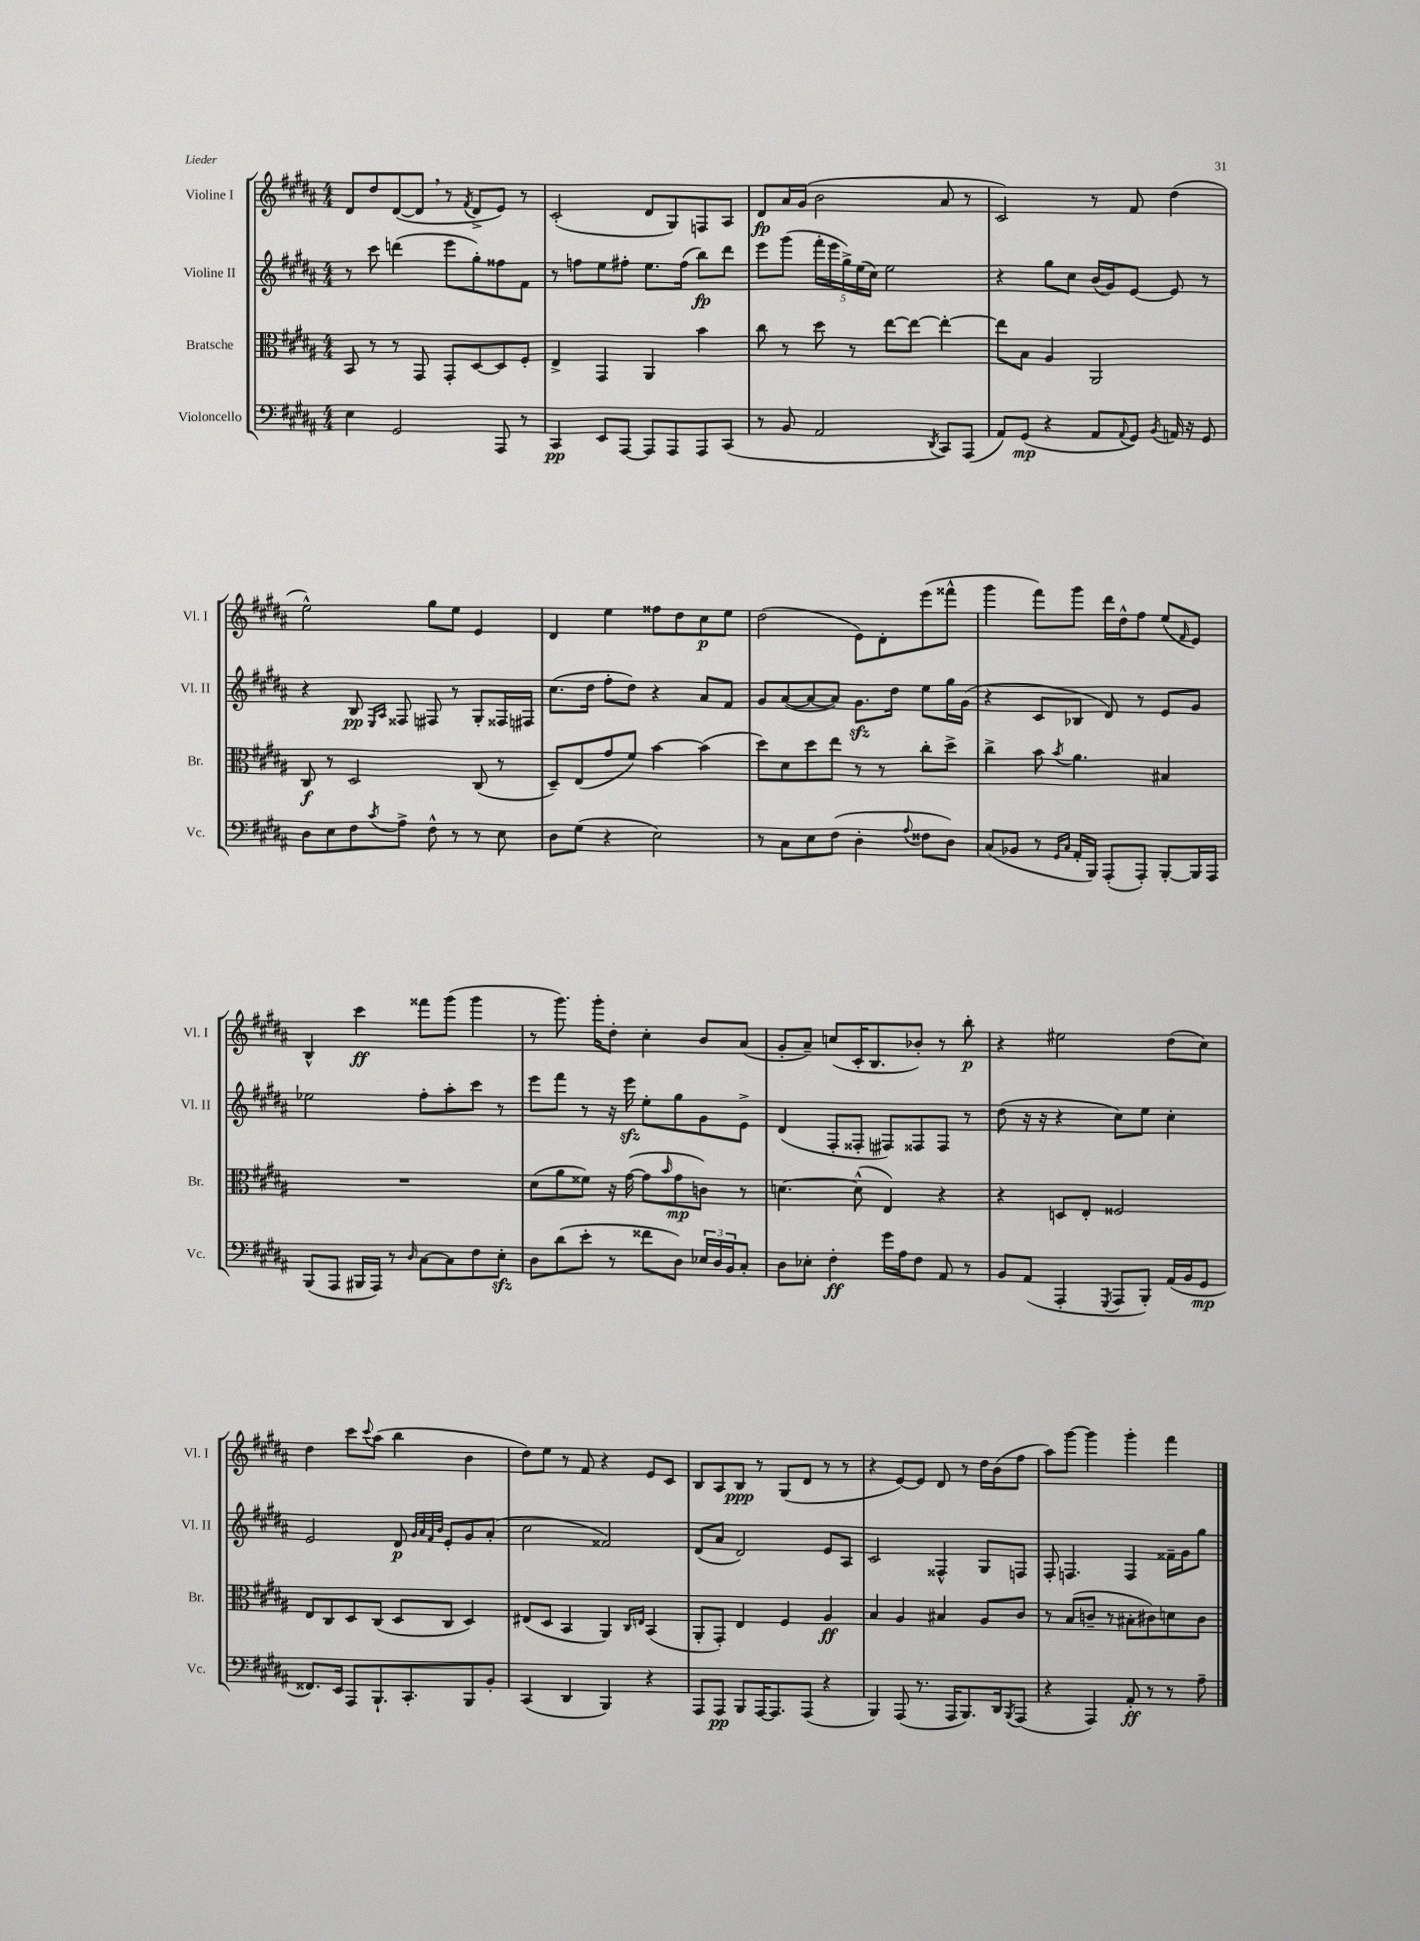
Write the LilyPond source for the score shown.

<<
\new StaffGroup <<
\new Staff = "s0" \with { instrumentName = "Violine I" shortInstrumentName = "Vl. I" } {
    \clef treble \key b \major \numericTimeSignature \time 4/4
    dis'8 dis''8 dis'8~( dis'8 \breathe r8 \acciaccatura { fis'8 } dis'8-> e'8) r8 |
    cis'2-.( dis'8 gis8) f8 ais8 |
    dis'8\fp ais'16 gis'16( b'2 ais'8 r8 |
    cis'2) r8 fis'8 dis''4( |
    e''2-^) gis''8 e''8 e'4 |
    dis'4 e''4 fisis''8 dis''8 cis''8\p e''8 |
    dis''2( e'8) dis'8-. e'''8( fisis'''8-^ |
    gis'''4 fis'''8) gis'''8 dis'''16 dis''16-^ fis''8 e''8( \grace { fis'16 } e'8) |
    b4-^ cis'''4\ff fisis'''8 gis'''8( gis'''4 |
    r8 gis'''8.) gis'''16-. dis''8-. cis''4-. b'8 ais'8( |
    gis'8-. ais'8--) c''8( cis'16-. b8. bes'8-.) r8 b''8-.\p |
    r4 eis''2 dis''8( cis''8) |
    dis''4 cis'''8 \appoggiatura { cis'''8 } ais''8( b''4 b'4 |
    dis''8) e''8 r8 fis'8 r4 e'8 cis'8 |
    b8 ais8 b8\ppp r8 gis8( dis'8 r8 r8 |
    r4 e'8~) e'8 dis'8 r8 dis''16 b'16( fis''8 |
    ais''8) gis'''8~ gis'''4 gis'''4-. fis'''4 \bar "|." |
}
\new Staff = "s1" \with { instrumentName = "Violine II" shortInstrumentName = "Vl. II" } {
    \clef treble \key b \major \numericTimeSignature \time 4/4
    r8 cis'''8 d'''4( e'''8 gis''8-.) fisis''8 fis'8 |
    r8 f''8 e''8 fis''8-. e''8. fis''16( b''8\fp) dis'''8 |
    e'''8 gis'''8( \tuplet 5/4 { fis'''16-. e'''16 gis''16->) e''16( cis''16) } e''2 |
    r4 gis''8 cis''8 b'16( gis'16) e'8~ e'8 r8 |
    r4 b8\pp \grace { e16 ais16 } fisis8 fis8 r8 gis8-. fisis16 fis16 |
    cis''8.( dis''16 fis''8-. dis''8) r4 ais'8 fis'8 |
    gis'8 ais'8~( ais'8~ ais'8) gis'8.\sfz dis''16 e''8 gis''16 gis'16( |
    r4 cis'8 bes8 dis'8) r8 e'8 gis'8 |
    ees''2 fis''8-. ais''8-. cis'''8 r8 |
    e'''8 fis'''8 r8 r16 e'''16\sfz e''8-. gis''8 gis'8 e'8-> |
    dis'4( fis8-. fisis8-. fis8) fisis8 fisis8 r8 |
    dis''8( r16 r16 r4 cis''8) e''8 cis''4-. |
    e'2 dis'8\p \grace { gis'32 ais'32 fis'32 b'32 } e'8-. gis'8 ais'8-.( |
    cis''2 fisis'2) |
    dis'8( ais'8 dis'2) e'8 ais8 |
    cis'2 fisis4-^ gis8 f8 |
    fis8-. f4. f4 fisis'16-- gis'16 gis''8 \bar "|." |
}
\new Staff = "s2" \with { instrumentName = "Bratsche" shortInstrumentName = "Br." } {
    \clef alto \key b \major \numericTimeSignature \time 4/4
    b,8 r8 r8 gis,8 gis,8-. dis8~ dis8 fis8-. |
    e4-> gis,4 ais,4 b'4 |
    cis''8 r8 dis''8 r8 e''8~ e''8~ e''4~-. |
    e''8 b8 ais4 ais,2 |
    cis8\f r8 dis2 cis8( r8 |
    dis8--) e8( gis'8 fis'8) b'4~ b'4( |
    dis''8) dis'8 dis''8 e''8 r8 r8 cis''8-. dis''8-> |
    cis''4-> b'8 \acciaccatura { b'8 } ais'4. bis4 |
    R1 |
    dis'8( ais'8 fisis'8) r16 gis'16~( gis'8 \grace { b'16 } gis'8\mp c'8) r8 |
    d'4.~ d'8-^( e4) r4 |
    r4 d8 e8-. fisis2 |
    e8 cis8 dis8 cis8( dis8 cis8 dis4) |
    eis8( dis8 b,4 ais,4) \grace { cis16 e16 } b,4( |
    ais,8-. gis,8-.) e4 fis4 ais4\ff |
    b4 ais4 bis4 ais8 cis'8 |
    r8 b8( c'8-- r8 bis8-. cis'8) d'8 cis'8 \bar "|." |
}
\new Staff = "s3" \with { instrumentName = "Violoncello" shortInstrumentName = "Vc." } {
    \clef bass \key b \major \numericTimeSignature \time 4/4
    e4 gis,2 ais,,8 r8 |
    cis,4\pp e,8 ais,,8~ ais,,8 ais,,8 ais,,8 cis,8( |
    r8 b,8 ais,2 \acciaccatura { dis,8 } cis,8) ais,,8( |
    ais,8) gis,8\mp( r4 ais,8 \appoggiatura { ais,8 } gis,8) \acciaccatura { b,8 } a,16 r16 gis,8 |
    dis8 e8 fis8 \acciaccatura { cis'8 } ais8-> fis8-^ r8 r8 e8 |
    dis8 gis8( r4 e2) |
    r8 cis8 e8 fis8( dis4-. \appoggiatura { ais8 } fisis8 dis8) |
    cis8( bes,8 r8 \grace { gis,16 cis16 } ais,16-. b,,16) ais,,8-.( ais,,8-.) b,,8~-. b,,16 ais,,16 |
    b,,8( ais,,8 bis,,16 ais,,16) r8 \grace { dis16 } cis8~ cis8 fis8 e8-.\sfz |
    dis8 dis'8( e'8-. r8 fisis'8 dis8) \tuplet 3/2 { ees16 dis16 b,16 } cis8-. |
    dis8 ees8-. fis4-.\ff gis'16 ais16 fis8 ais,8 r8 |
    b,8 ais,8( ais,,4-. \acciaccatura { gis,,8 } ais,,8 b,,8-.) ais,16( b,16 gis,8\mp |
    fisis,8.) e,16 ais,,8 b,,8.-! cis,8.-. b,,8 b,8-. |
    cis,4( dis,4 b,,4) r4 |
    ais,,8 ais,,8\pp b,,8 ais,,16~ ais,,8. ais,,8( r4 |
    b,,4) ais,,8( r8. ais,,16 b,,8.) dis,16 \acciaccatura { b,,8 } ais,,8( |
    r4 ais,,4) ais,8-.\ff r8 r8 ais8-- \bar "|." |
}
>>
>>
\layout { \context { \Score \remove "Bar_number_engraver" } }
